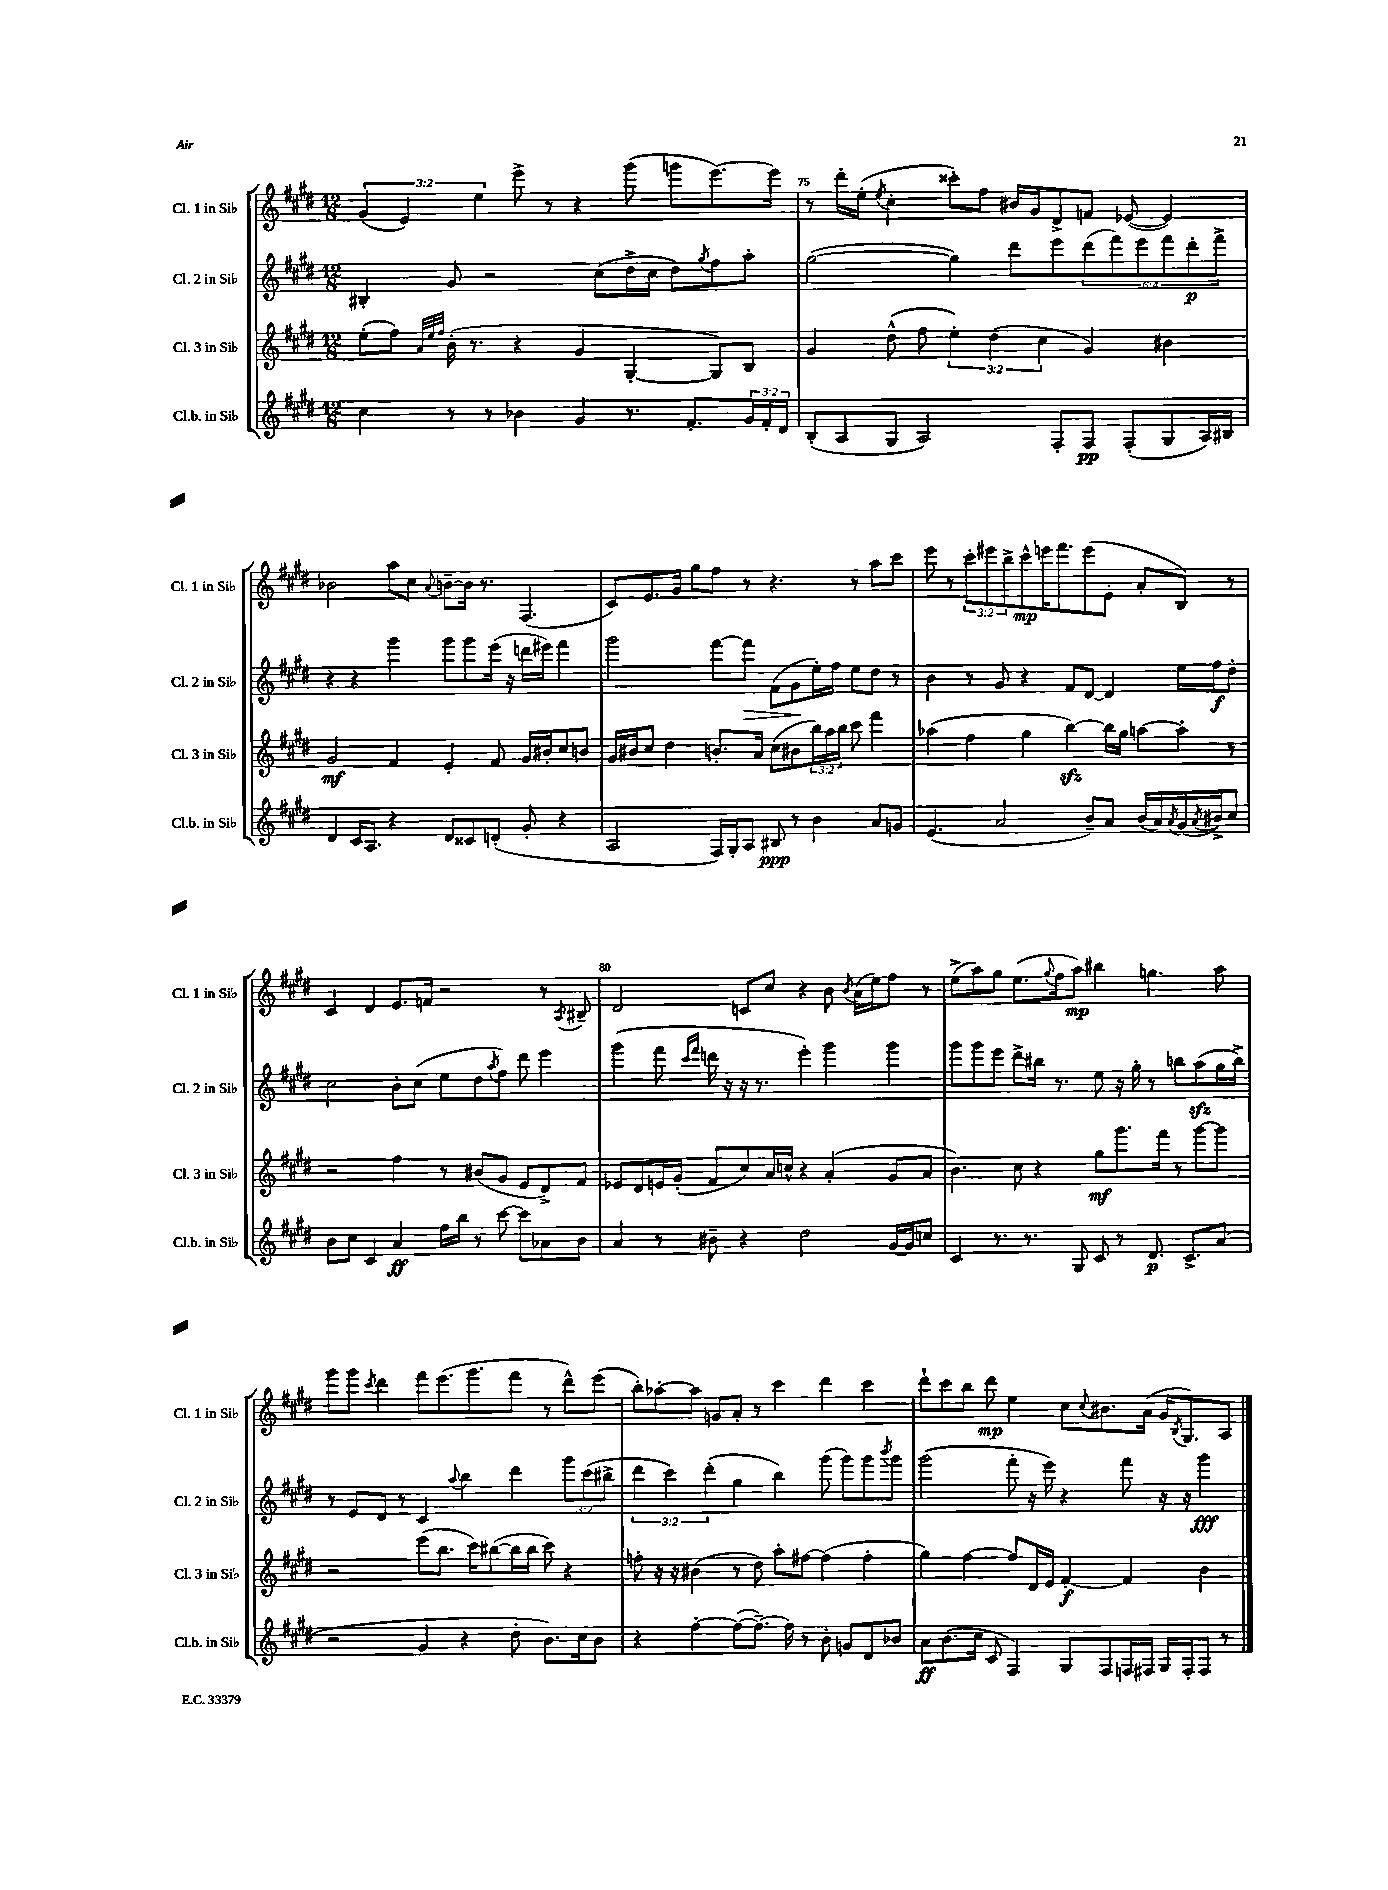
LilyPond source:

<<
\new StaffGroup <<
\new Staff = "s0" \with { instrumentName = "Cl. 1 in Sib" shortInstrumentName = "Cl. 1 in Sib" } {
    \clef treble \key e \major \numericTimeSignature \time 12/8 \override Staff.TupletNumber.text = #tuplet-number::calc-fraction-text
    \tuplet 3/2 { gis'4( e'4) e''4 } e'''8-> r8 r4 gis'''8( g'''8 e'''8.~) e'''16 |
    r8 dis'''16-. e''16-.( \acciaccatura { e''8 } cis''4-. cisis'''8-.) fis''8 bis'16 gis'16 dis'8-> f'8 ees'8~( ees'4) |
    bes'2 a''8 cis''8 \appoggiatura { a'8 } b'8~-- b'16 r8. fis4.( |
    cis'8) e'8. gis'16 gis''8 fis''8 r8 r4. r8 a''8 cis'''8 |
    e'''8 r8 \tuplet 3/2 { cis'''8-. eis'''8 b''8-> } cis'''8-^\mp e'''16 fis'''8. e'''8( e'8-. a'8-. b8) r8 |
    cis'4 dis'4 e'8. f'16 r2 r8 \acciaccatura { a8 } bis8-- |
    dis'2 c'8 cis''8 r4 b'8 \acciaccatura { b'8 } a'16( e''16) fis''8 r8 |
    e''8->( a''8) gis''8 e''8.( \appoggiatura { gis''8 } fis''16 a''8\mp) bis''4 g''4. a''8 |
    gis'''8 gis'''8 \acciaccatura { cis'''8 } dis'''4 fis'''8 e'''8.( gis'''8. fis'''8 r8 dis'''8-^) e'''8( |
    b''8-.) aes''8~-. aes''8 g'8 a'8-. r8 cis'''4 dis'''4 cis'''4 |
    dis'''8-! cis'''8 b''8 dis'''8\mp e''4 cis''8 \appoggiatura { cis''8 } bis'8. a'16( gis'16 \acciaccatura { b8 } gis8.) a8 \bar "|." |
}
\new Staff = "s1" \with { instrumentName = "Cl. 2 in Sib" shortInstrumentName = "Cl. 2 in Sib" } {
    \clef treble \key e \major \numericTimeSignature \time 12/8 \override Staff.TupletNumber.text = #tuplet-number::calc-fraction-text
    bis4-. gis'8 r2 cis''8( dis''16-> cis''16 dis''8) \acciaccatura { gis''8 } fis''8 a''8-. |
    gis''2~( gis''4) dis'''8 e'''8 \tuplet 6/4 { dis'''8( fis'''8) e'''8 fis'''8 dis'''8-.\p fis'''8-> } |
    r4 r4 gis'''4 gis'''8 gis'''8 e'''16( r16 d'''16 eis'''16) fis'''4 |
    gis'''2 fis'''8~ fis'''8\> fis'8( gis'8\! e''16-.) fis''16 e''8 dis''8 r8 |
    b'4 r8 gis'8 r4 fis'8 dis'8~ dis'4 e''16 fis''16\f dis''8-. |
    cis''2 b'8-. cis''8( e''8 dis''8 \acciaccatura { a''8 } fis''8) dis'''8 e'''4 |
    gis'''4( fis'''8 \grace { cis'''16 fis'''16 } d'''16 r16 r16 r8. e'''4-.) gis'''4 gis'''4 |
    gis'''8 gis'''8 e'''8 dis'''8-> bis''16 r8. e''8 r16 gis''16-. r8 b''8 a''8\sfz( gis''16 b''16->) |
    r8 e'8 dis'8 r8 cis'4 \appoggiatura { a''8 } b''4 dis'''4 \tuplet 3/2 { gis'''8 cis'''8( bis''8-> } |
    \tuplet 3/2 { dis'''4 cis'''4) dis'''4-.( } gis''4 b''4) gis'''8( gis'''8) gis'''8 \acciaccatura { b'''8 } gis'''8 |
    gis'''2( fis'''8-. r16 e'''16) r4 fis'''8 r16 r16 gis'''4\fff \bar "|." |
}
\new Staff = "s2" \with { instrumentName = "Cl. 3 in Sib" shortInstrumentName = "Cl. 3 in Sib" } {
    \clef treble \key e \major \numericTimeSignature \time 12/8 \override Staff.TupletNumber.text = #tuplet-number::calc-fraction-text
    e''8-.( fis''8) \grace { a'32 e''32 fis''32 } b'16-.( r8. r4 gis'4 gis4~-. gis8) b8 |
    gis'4 dis''8-^( fis''8 \tuplet 3/2 { e''4-.) dis''4( cis''4 } gis'4) bis'4 |
    gis'2\mf fis'4 e'4-. fis'8 gis'16 bis'16-. cis''8 b'8 |
    gis'16 bis'16 cis''8 dis''4 b'8.-. a'16 cis''8( bis'8 \tuplet 3/2 { b''16) a''16 b''16 } cis'''8 fis'''4 |
    aes''4( fis''4 gis''4 b''4~\sfz) b''16 gis''16 a''8~ a''8-. r8 |
    r2 fis''4 r8 bis'8( gis'8 e'8 dis'8->) fis'8 |
    ees'8 dis'8 e'16 gis'16-.( fis'8 cis''8) a'16 c''16-^ r4 a'4-.( gis'8 a'8 |
    b'4.) cis''8 r4 gis''8\mf gis'''8. fis'''16 r8 gis'''8~ gis'''8 |
    r2 e'''8( b''8. cis'''16) bis''8~( bis''16 bis''16 cis'''8) r4 |
    f''8-. r16 r16 bis'4( r8 dis''8) a''8-. fis''8~ fis''4( fis''4-. |
    gis''4) fis''4~ fis''8 dis'16 e'16 fis'4~-.\f fis'4 b'4 \bar "|." |
}
\new Staff = "s3" \with { instrumentName = "Cl.b. in Sib" shortInstrumentName = "Cl.b. in Sib" } {
    \clef treble \key e \major \numericTimeSignature \time 12/8 \override Staff.TupletNumber.text = #tuplet-number::calc-fraction-text
    cis''4 r8 r8 bes'4 gis'4 r8. fis'8.-. \tuplet 3/2 { gis'16 fis'16-. dis'16 } |
    b8-.( a8 gis8 a2) fis8-. fis8\pp fis8-.( gis8 a16) bis16 |
    dis'4 cis'16 a8. r4 dis'8 cisis'8 d'8-.( gis'8-. r4 |
    a2 fis16) gis16-. a8 bis8\ppp r8 b'4 a'8 g'8 |
    e'4.( a'2 b'8--) a'8 b'16( a'16) \acciaccatura { a'8 } gis'16( \acciaccatura { a'8 } bis'16->) cis''8 |
    b'8 cis''8 cis'4 a'4\ff fis''16 b''16 r8 cis'''8~ cis'''8 aes'8 b'8 |
    a'4 r8 bis'8-- r4 dis''2 gis'16~ gis'16 c''8 |
    cis'4 r8. r8. gis8 cis'8 r8 dis'8.\p cis'8.-> a'8( |
    r2 gis'4 r4 dis''8-. b'8.) cis''16 b'8 |
    r4 fis''4~-. fis''8~( fis''8.~--) fis''16 r8 b'8-. g'8 dis'8 bes'8 |
    a'8\ff b'8.( cis''16 cis'8 fis4) gis8 fis8 f16 fis16 gis16 fis16-. fis8 r8 \bar "|." |
}
>>
>>
\layout { \context { \Score currentBarNumber = #74 \override BarNumber.break-visibility = ##(#f #t #t) barNumberVisibility = #(every-nth-bar-number-visible 5) } }
